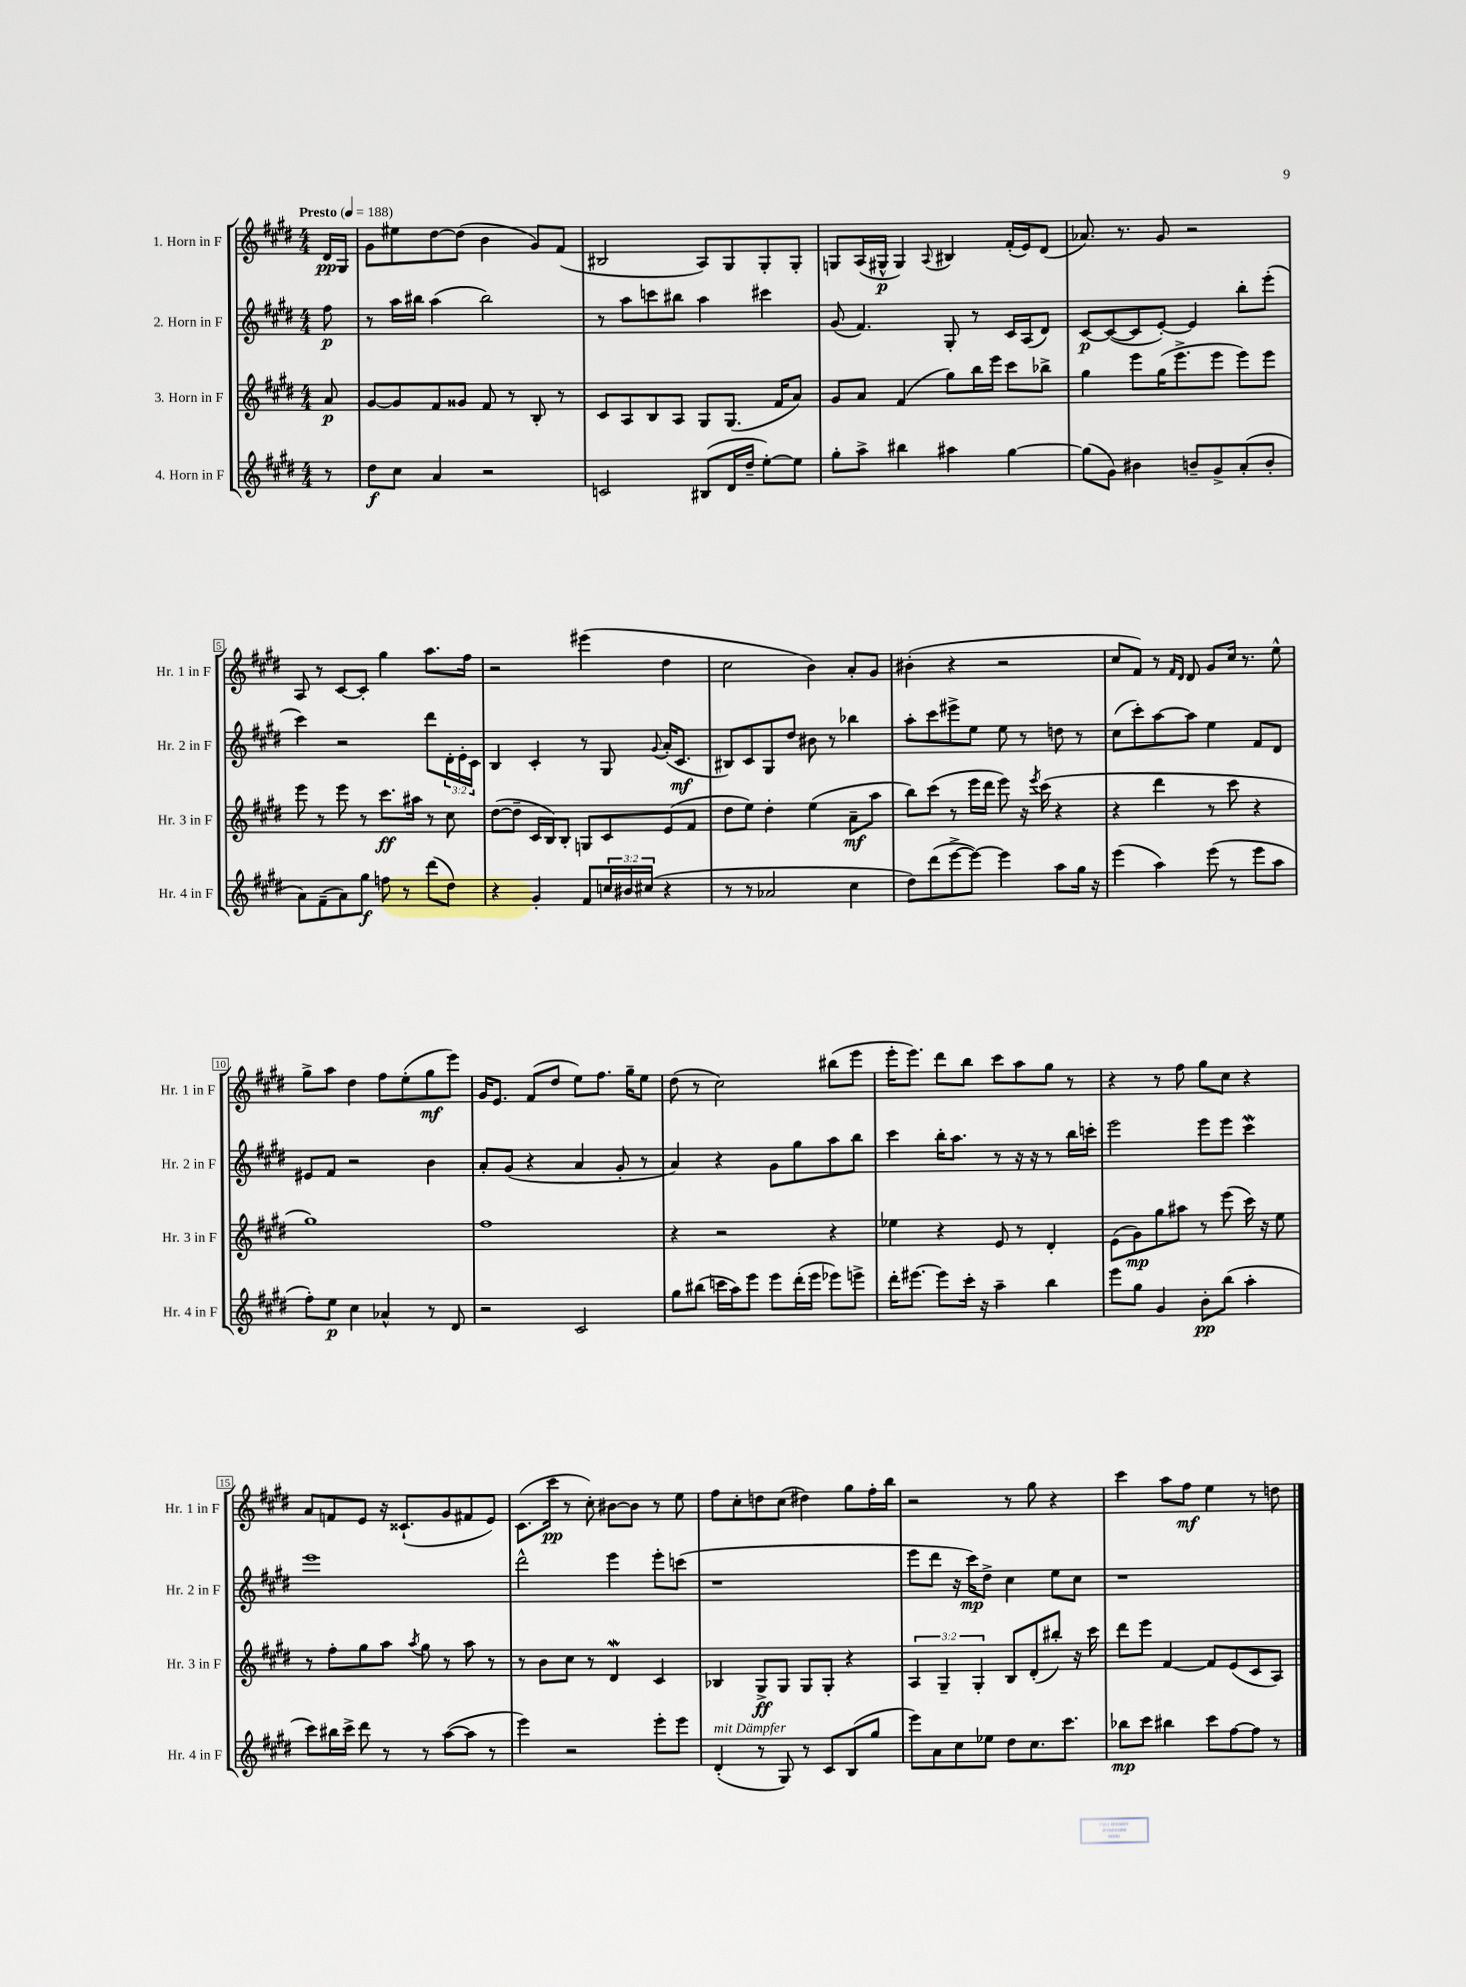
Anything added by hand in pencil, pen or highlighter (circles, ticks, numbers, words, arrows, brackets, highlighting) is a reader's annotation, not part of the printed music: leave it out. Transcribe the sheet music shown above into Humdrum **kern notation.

**kern	**kern	**kern	**kern
*staff4	*staff3	*staff2	*staff1
*clefG2	*clefG2	*clefG2	*clefG2
*k[f#c#g#d#]	*k[f#c#g#d#]	*k[f#c#g#d#]	*k[f#c#g#d#]
*M4/4	*M4/4	*M4/4	*M4/4
*MM188	*MM188	*MM188	*MM188
8r	8a/	8ff#\	16d#/LL
.	.	.	16G#/JJ
=	=	=	=
8dd#\L	[8g#/L	8r	8g#\L
8cc#\J	8g#/]	16aa\LL	8ee#\
.	.	16bb#\JJ	.
4a/	8f#/	(4aa\	[8dd#\
.	8g##/J	.	(8dd#\]J
2r	8f#/	2bb#\)	4b\
.	8r	.	.
.	8B'/	.	8g#/L)
.	8r	.	(8f#/J
=	=	=	=
2c/	8c#/L	8r	2B#/
.	8A/	8aa\L	.
.	8B/	8ccc\	.
.	8A/J	8bb#\J	.
(8B#/L	8G#/L	4aa\	8A/L)
16d#/L	(8.G#/J	.	8G#/
16dd#~/JJ	.	.	.
[8ee'\L)	.	4ccc#\	8G#'/
.	16f#/LK	.	.
8ee\]J	8a/J)	.	8G#'/J
=	=	=	=
8gg#'\L	8g#/L	(8g#/	8G/L
8aa^\J	8a/J	4.f#/)	(16A/L
.	.	.	16G#^^/JJ
4bb#\	(4f#/	.	4G#/)
.	.	.	8qqA/
4aa#\	8gg#\L)	8G#'/	4B#/
.	16bb\L	8r	.
.	16eee\JJ	.	.
[4gg#\	8ccc#\L	16c#/LL	(16f#'/LL
.	.	(16A/J	16e/J)
.	8bb-^\J	8d#/J)	(8d#/J
=	=	=	=
(8gg#\]L	4gg#\	[8c#/L	8.a-/)
8g#\J)	.	(8c#/_	.
.	.	.	8.r
4b#\	8eee\L	8c#/]	.
.	(16gg#\K	[8e'/J)	8g#/
.	8.eee^\	.	.
8b~/L	.	4e/]	2r
8g#^/	8eee\J	.	.
(8a'/	8eee\L)	8bb'\L	.
8b'/J	8eee\J	(8eee'\J	.
=	=	=	=
8a\L)	8eee\	4ccc#\)	8A/
(8f#~\	8r	.	8r
8a\)	8eee\	2r	[8c#/L
8gg#\J	8r	.	8c#'/]J
8ff\	8.ccc#\L	.	4gg#\
8r	.	.	.
.	16aa#\Jk	.	.
(8ddd#\L	8r	8ddd#\L	8.aa\L
8dd#\J)	8cc#\	24d#'\L	.
.	.	24e'\	.
.	.	.	16ff#\Jk
.	.	24c#\JJ	.
=	=	=	=
4r	([8dd#\L	4B/	2r
.	8dd#~\]J	.	.
4g#'/	16c#/LL	4c#'/	.
.	16B/J)	.	.
.	8B'/J	.	.
8f#/L	8G/L	8r	(4eee#\
24cc/L	8c#/	8G#/	.
24b#/	.	.	.
(24cc#/JJ	.	.	.
.	.	8qqg#/	.
4r	(8e/	(16a'/LK	4dd#\
.	.	8.c#/J	.
.	8f#/J	.	.
=	=	=	=
8r	8dd#\L	8B#/L)	2cc#\
8r	8ee\J)	8c#/	.
2a-/	4dd#'\	8G#/	.
.	.	8dd#/J	.
.	(4ee\	8b#\	4b\)
.	.	8r	.
4cc#\	8a~\L	4bb-\	8a'/L
.	8aa\J	.	8g#/J
=	=	=	=
8dd#\L)	8bb\L)	8aa'\L	(4b#'\
(8ddd#\	(8ccc#\J	8ccc#\	.
[8eee^\	8r	8eee#^\	4r
8eee\_J)	16eee\LL	8ee\J	.
.	16ddd#\JJ	.	.
4eee\]	8eee\)	8ee\	2r
.	16r	8r	.
.	8qeee/	.	.
.	(16ccc#\	.	.
8aa\L	4r	8dd\	.
16gg#\Jk	.	8r	.
16r	.	.	.
=	=	=	=
(4eee\	4r	(8cc#\L	8cc#/L
.	.	8ccc#'\)	8f#/J)
4aa\)	4ddd#\	[8aa\	8r
.	.	.	16qqf#/LL
.	.	.	16qqd#/JJ
.	.	8aa\]J	8d#/
(8eee\	8r	4ee\	8g#/L
8r	8ccc#\	.	16cc#/Jk
.	.	.	8.r
8eee\L	4r	8f#/L	.
8aa\J	.	8d#/J	8ee^^\
=	=	=	=
8ff#'\L)	1gg#)	8e#/L	8gg#^\L
8ee\J	.	8f#/J	8aa\J
4cc#\	.	2r	4dd#\
4a-^^/	.	.	8ff#\L
.	.	.	(8ee'\
8r	.	4b\	8gg#\
8d#/	.	.	8eee\J)
=	=	=	=
2r	1ff#	8a'/L	16g#/LK
.	.	.	8.e/J
.	.	(8g#/J	.
.	.	4r	(8f#/L
.	.	.	8dd#/J
2c#/	.	4a/	8ee\L)
.	.	.	8.ff#\J
.	.	8g#'/	.
.	.	.	16gg#~\LK
.	.	8r	8ee\J
=	=	=	=
8gg#\L	4r	4a/)	(8dd#\
(8bb#\J	.	.	8r
16ccc\LL	2r	4r	2cc#\)
16aa\J)	.	.	.
8eee\J	.	.	.
8eee\L	.	8g#\L	.
(16ddd#'\L	.	8gg#\	.
16eee\JJ	.	.	.
8eee-\L)	4r	8aa\	(8bb#\L
8eee^\J	.	8bb\J	8eee\J
=	=	=	=
16ddd#'\LK	4ee-\	4ccc#\	16eee'\LK
[8.eee#\J	.	.	8.eee\J)
8eee#\]L	4r	16bb'\LK	8ddd#\L
.	.	8.aa\J	.
16ccc#'\Jk	.	.	8bb\J
16r	.	.	.
4aa~\	8e/	8r	8ccc#\L
.	8r	16r	8aa\
.	.	16r	.
4bb\	4d#'/	8r	8gg#\J
.	.	16bb\LL	8r
.	.	16ccc'\JJ	.
=	=	=	=
8eee\L	(8e\L	2eee\	4r
8gg#\J	8g#\)	.	.
4g#/	8gg#\	.	8r
.	8aa#\J	.	8ff#\
8b'\L	8r	8eee\L	8gg#\L
(8bb\J	(8eee\	8eee\J	8cc#\J
4aa'\	16ccc#\)	4ccc#\	4r
.	16r	.	.
.	8ee\	.	.
=	=	=	=
8ccc#\L)	8r	1eee	8a/L
16bb#\L	8ff#'\L	.	8f/
16ccc#^\JJ	.	.	.
8ddd#\	8gg#\	.	8e/J
8r	8aa\J	.	16r
.	.	.	(8.c##`/L
.	8qaa/	.	.
8r	8gg#\	.	.
([8aa\L	8r	.	8g#/
8aa\]J	8aa\	.	8f#/
8r	8r	.	8e/J)
=	=	=	=
4eee\)	8r	2ddd#^^\	(8.c#\L
.	8b\L	.	.
.	.	.	16ccc#\Jk
2r	8cc#\J	.	8r
.	8r	.	8cc#'\)
.	4d#/	4eee\	[8b#\L
.	.	.	8b#\]J
8eee'\L	4c#/	8eee'\L	8r
8eee\J	.	(8ccc\J	8ee\
=	=	=	=
(4d#'/	4B-/	1r	8ff#\L
.	.	.	8cc#'\
8r	8G#^/L	.	8dd\
8G#/)	8G#/J	.	(8cc#\J
8r	8G#/L	.	4dd#\)
8c#/L	8G#'/J	.	.
(8B/	4r	.	8gg#\L
8gg#/J	.	.	16ff#'\L
.	.	.	16bb\JJ
=	=	=	=
8eee\L)	6A/	8eee\L	2r
8a\	.	8ddd#\J	.
.	6G#~/	.	.
8cc#\	.	16r	.
.	.	16ccc#\LK)	.
.	6G#'/	.	.
8ee-\J	.	8dd#^\J	.
8dd#\L	8B/L	4cc#\	8r
8.cc#\	(8d#'/	.	8gg#\
.	8bb#'/J)	8ee\L	4r
8.ccc#\J	.	.	.
.	16r	8cc#\J	.
.	16ccc#\	.	.
=	=	=	=
8bb-\L	8ddd#\L	1r	4ccc#\
8ccc#\J	8eee\J	.	.
4bb#\	[4f#/	.	8aa\L
.	.	.	8ff#\J
8ccc#\L	8f#/]L	.	4ee\
[8ff#\	(8e/	.	.
8ff#\]J	8c#/	.	8r
8r	8A/J)	.	8dd\
==	==	==	==
*-	*-	*-	*-
